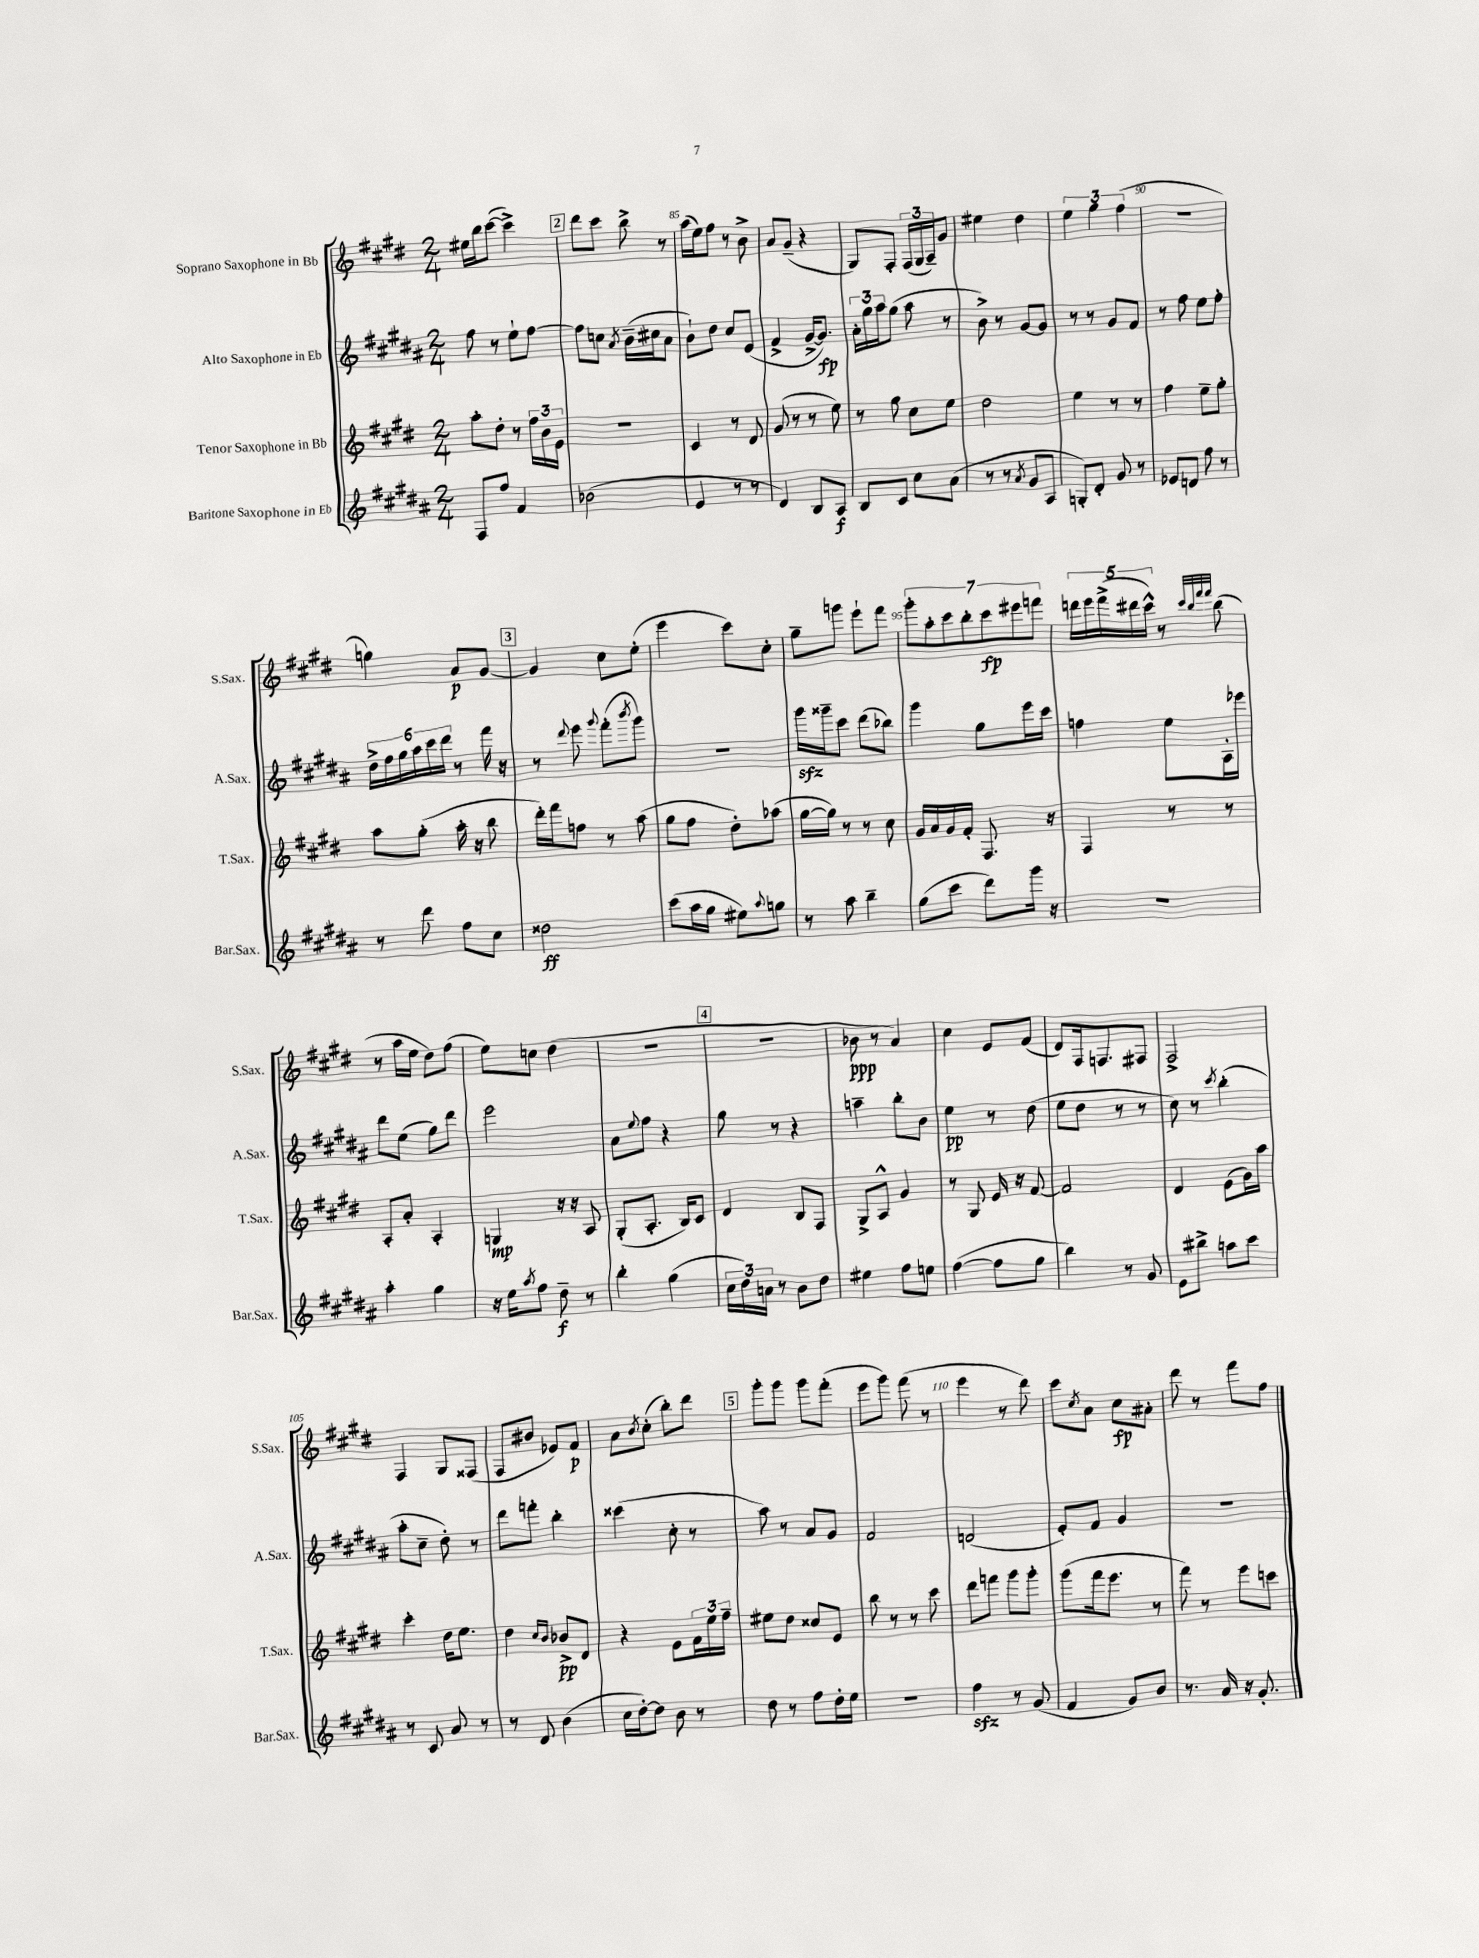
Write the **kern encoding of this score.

**kern	**kern	**kern	**kern
*staff4	*staff3	*staff2	*staff1
*clefG2	*clefG2	*clefG2	*clefG2
*k[f#c#g#d#a#]	*k[f#c#g#d#]	*k[f#c#g#d#a#]	*k[f#c#g#d#]
*M2/4	*M2/4	*M2/4	*M2/4
8F#/L	8aa'\L	8ff#\	16ee#\LL
.	.	.	16bb\J
8ff#/J	8dd#'\J	8r	([8ccc#\J
4f#/	8r	8ee`\L	4ccc#^\])
.	24ff#\LL	[8ff#\J	.
.	24b\	.	.
.	24e\JJ	.	.
=	=	=	=
(2b-\	2r	8ff#\]L	8ddd#\L
.	.	8cc\J	8ccc#\J
.	.	8qa#/	.
.	.	(16b~\LL	8bb^\
.	.	16cc#\J	.
.	.	8a#\J	8r
=	=	=	=
4e/	4c#/	8b`\L)	(16aa\LL
.	.	.	16ee\J)
.	.	8dd#\J	8ff#\J
8r	8r	8cc#/L	8r
8r	8d#/	(8e/J	8b^\
=	=	=	=
4d#/)	(8g#/	4f#^/	8a/L
.	8r	.	(8g#~/J
8B/L	8r	[16g#^/LK	4r
.	.	8.g#/]J)	.
8A#/J	8ee\)	.	.
=	=	=	=
8B/L	8r	24a#'\LL	8G#/L)
.	.	24gg#\	.
.	.	24aa#\J	.
8c#/J	8gg#\	(8gg#\J	8F#'/J
8cc#\L	8cc#\L	8aa#\	(24F#/LL
.	.	.	24G#/
.	.	.	24A~/J)
(8a#\J	8ee\J	8r	8g#/J
=	=	=	=
8r	2dd#\	8b^\)	4ee#\
8r	.	8r	.
8qa#/	.	.	.
8g#/L	.	[8g#/L	4dd#\
8A#/J	.	8g#/]J	.
=	=	=	=
8G'/L)	4ee\	8r	6ee\
8d#'/J	.	8r	.
.	.	.	6gg#\
8g#/	8r	8g#/L	.
.	.	.	(6ff#\
8r	8r	8f#/J	.
=	=	=	=
8e-/L	4ff#\	8r	2r
8d/J	.	8ff#\	.
8ff#\	8ee~\L	8ee\L	.
8r	8gg#'\J	8ff#'\J	.
=	=	=	=
8r	8aa\L	24dd#^\LL	4gg\)
.	.	24ff#\	.
.	.	24gg#\	.
8ddd#\	(8gg#'\J	24aa#\	.
.	.	24ccc#\	.
.	.	24ddd#\JJ	.
8ff#\L	16aa'\	8r	8a/L
.	16r	.	.
8cc#\J	8bb\	16fff#\	[8g#/J
.	.	16r	.
=	=	=	=
2dd##\	16ddd#'\LL)	8r	4g#/]
.	16fff#\J	.	.
.	.	8qqddd#/	.
.	8ff\J	8eee\	.
.	.	8qqggg#/	.
.	8r	(8fff#'\L	8cc#\L
.	.	8qbbb/	.
.	(8aa\	8ggg#\J)	(8ee'\J
=	=	=	=
(8ccc#\L	8gg#\L	2r	4eee\
16aa#\L	8ff#\J	.	.
16gg#\JJ	.	.	.
8ee#\L)	8dd#'\L)	.	8ccc#\L)
8qqaa#/	.	.	.
8gg\J	(8aa-\J	.	8cc#'\J
=	=	=	=
8r	[16gg#\LL	16ggg#\LL	8gg#~\L
.	16gg#\]JJ)	16ggg##~\J	.
8aa#\	8r	8ccc#\J	8ggg\J
4bb~\	8r	(8ddd#\L	8eee`\L
.	8cc#\	8bb-\J)	8fff#\J
=	=	=	=
(8gg#\L	16g#/LL	4ggg#\	14ggg#'\L
.	16a/	.	.
.	.	.	14aa'\
8ccc#\J	16g#/	.	.
.	.	.	14ccc#\
.	16f#'/JJ	.	.
.	.	.	14bb'\
8ddd#\L)	8.F#/	8gg#\L	.
.	.	.	14ccc#\
.	.	.	14eee#\
16ggg#\Jk	.	16eee\L	.
.	.	.	14fff\J
16r	16r	16ccc#\JJ	.
=	=	=	=
2r	4F#/	4ff\	20ddd\LL
.	.	.	20eee\
.	.	.	(20fff#^\
.	.	.	20ddd#\
.	.	.	20ccc#^^\JJ)
.	8r	8ee\L	8r
.	.	.	32qqccc#/LLL
.	.	.	32qqbb/
.	.	.	32qqfff#/
.	.	.	32qqfff#/JJJ
.	8r	16A#'\L	(8bb\
.	.	16eee-\JJ	.
=	=	=	=
4aa#'\	8A'/L	8ddd#\L	8r
.	8a'/J	(8ee\J	16aa\LL
.	.	.	16ee\JJ
4gg#\	4A'/	8gg#\L)	8dd#\L)
.	.	8ddd#\J	(8ff#\J
=	=	=	=
16r	4G/	2eee\	8ee\L)
16ee\LK	.	.	.
8qaa#/	.	.	.
8ff#\J	.	.	8cc\J
8dd#~\	16r	.	(4dd#\
.	16r	.	.
8r	8A/	.	.
=	=	=	=
4bb'\	(8G#'/L	8a#\L	2r
.	.	8qqee/	.
.	8.A'/J	8ff#\J	.
(4gg#\	.	4r	.
.	16B/LK)	.	.
.	8c#/J	.	.
=	=	=	=
24cc#\LL	4d#/	8gg#\	2r
24dd#\)	.	.	.
24a\JJ	.	.	.
8r	.	8r	.
8b\L	8B/L	4r	.
8dd#\J	8F#/J	.	.
=	=	=	=
4ee#\	8G#^/L	4aa~\	8b-\
.	8A^^/J	.	8r
8ff#\L	4g#/	8bb'\L	4a/)
8ee\J	.	8b\J	.
=	=	=	=
([4ff#\	8r	4ee\	4cc#\
.	8G#/	.	.
8ff#\]L	16e/	8r	8e/L
.	16r	.	.
8gg#\J	[8f#/	(8dd#\	(8f#/J
=	=	=	=
4bb\)	2f#/]	8ee\L	8d#/L)
.	.	8dd#\J	16F#/k
.	.	.	8.F/
8r	.	8r	.
8g#/	.	8r	8F#/J
=	=	=	=
8e\L	4d#/	8cc#\)	2F#^/
8bb#^\J	.	8r	.
.	.	8qccc#/	.
8aa\L	(8e\L	(4bb'\	.
8ccc#\J	16g#\L)	.	.
.	16aa\JJ	.	.
=	=	=	=
8r	4ccc#'\	8aa#'\L	4F#/
8c#/	.	8cc#~\J	.
8a#/	16dd#\LK	8dd#'\)	8G#/L
.	8.ee\J	.	.
8r	.	8r	(8F##/J
=	=	=	=
8r	4dd#\	8ddd#\L	8F#/L
8d#/	.	8fff'\J	8b#/J
.	16qqcc#/LL	.	.
.	16qqb/JJ	.	.
(4b\	8b-^/L	4bb'\	8e-/L)
.	8d#/J	.	8f#/J
=	=	=	=
16cc#\LL	4r	(4ccc##\	8a\L
[16dd#'\J)	.	.	.
.	.	.	8qb/
8dd#\]J	.	.	(8cc#'\J
8b\	8e\L	8cc#'\	8bb'\L)
8r	24f#\L	8r	8ddd#\J
.	24ee\	.	.
.	24ff#~\JJ	.	.
=	=	=	=
8dd#\	8ee#\L	8aa#\)	8ggg#'\L
8r	8dd#\J	8r	8ggg#\J
8ff#\L	8cc##/L	8a#/L	8ggg#\L
16dd#'\L	8e/J	8g#/J	(8fff#'\J
16ee\JJ	.	.	.
=	=	=	=
2r	8bb\	2f#/	8eee\L
.	8r	.	8ggg#\J)
.	8r	.	(8fff#\
.	8ccc#\	.	8r
=	=	=	=
4ff#\	8ddd#\L	(2d/	4eee\
.	8fff\J	.	.
8r	8ggg#\L	.	8r
(8g#/	8ggg#'\J	.	8ddd#\)
=	=	=	=
4f#/	(8ggg#\L	8e'/L)	8ccc#\L
.	.	.	8qcc#/
.	16fff#\k	8f#/J	8a\J
.	8.eee\J	.	.
8g#/L)	.	4g#/	8cc#\L
8b/J	8r	.	8a#'\J
=	=	=	=
8.r	8fff#\)	2r	8ddd#\
.	8r	.	8r
16a#/	.	.	.
16r	8eee\L	.	8fff#\L
8.g#'/	.	.	.
.	8ccc\J	.	8ff#\J
==	==	==	==
*-	*-	*-	*-
